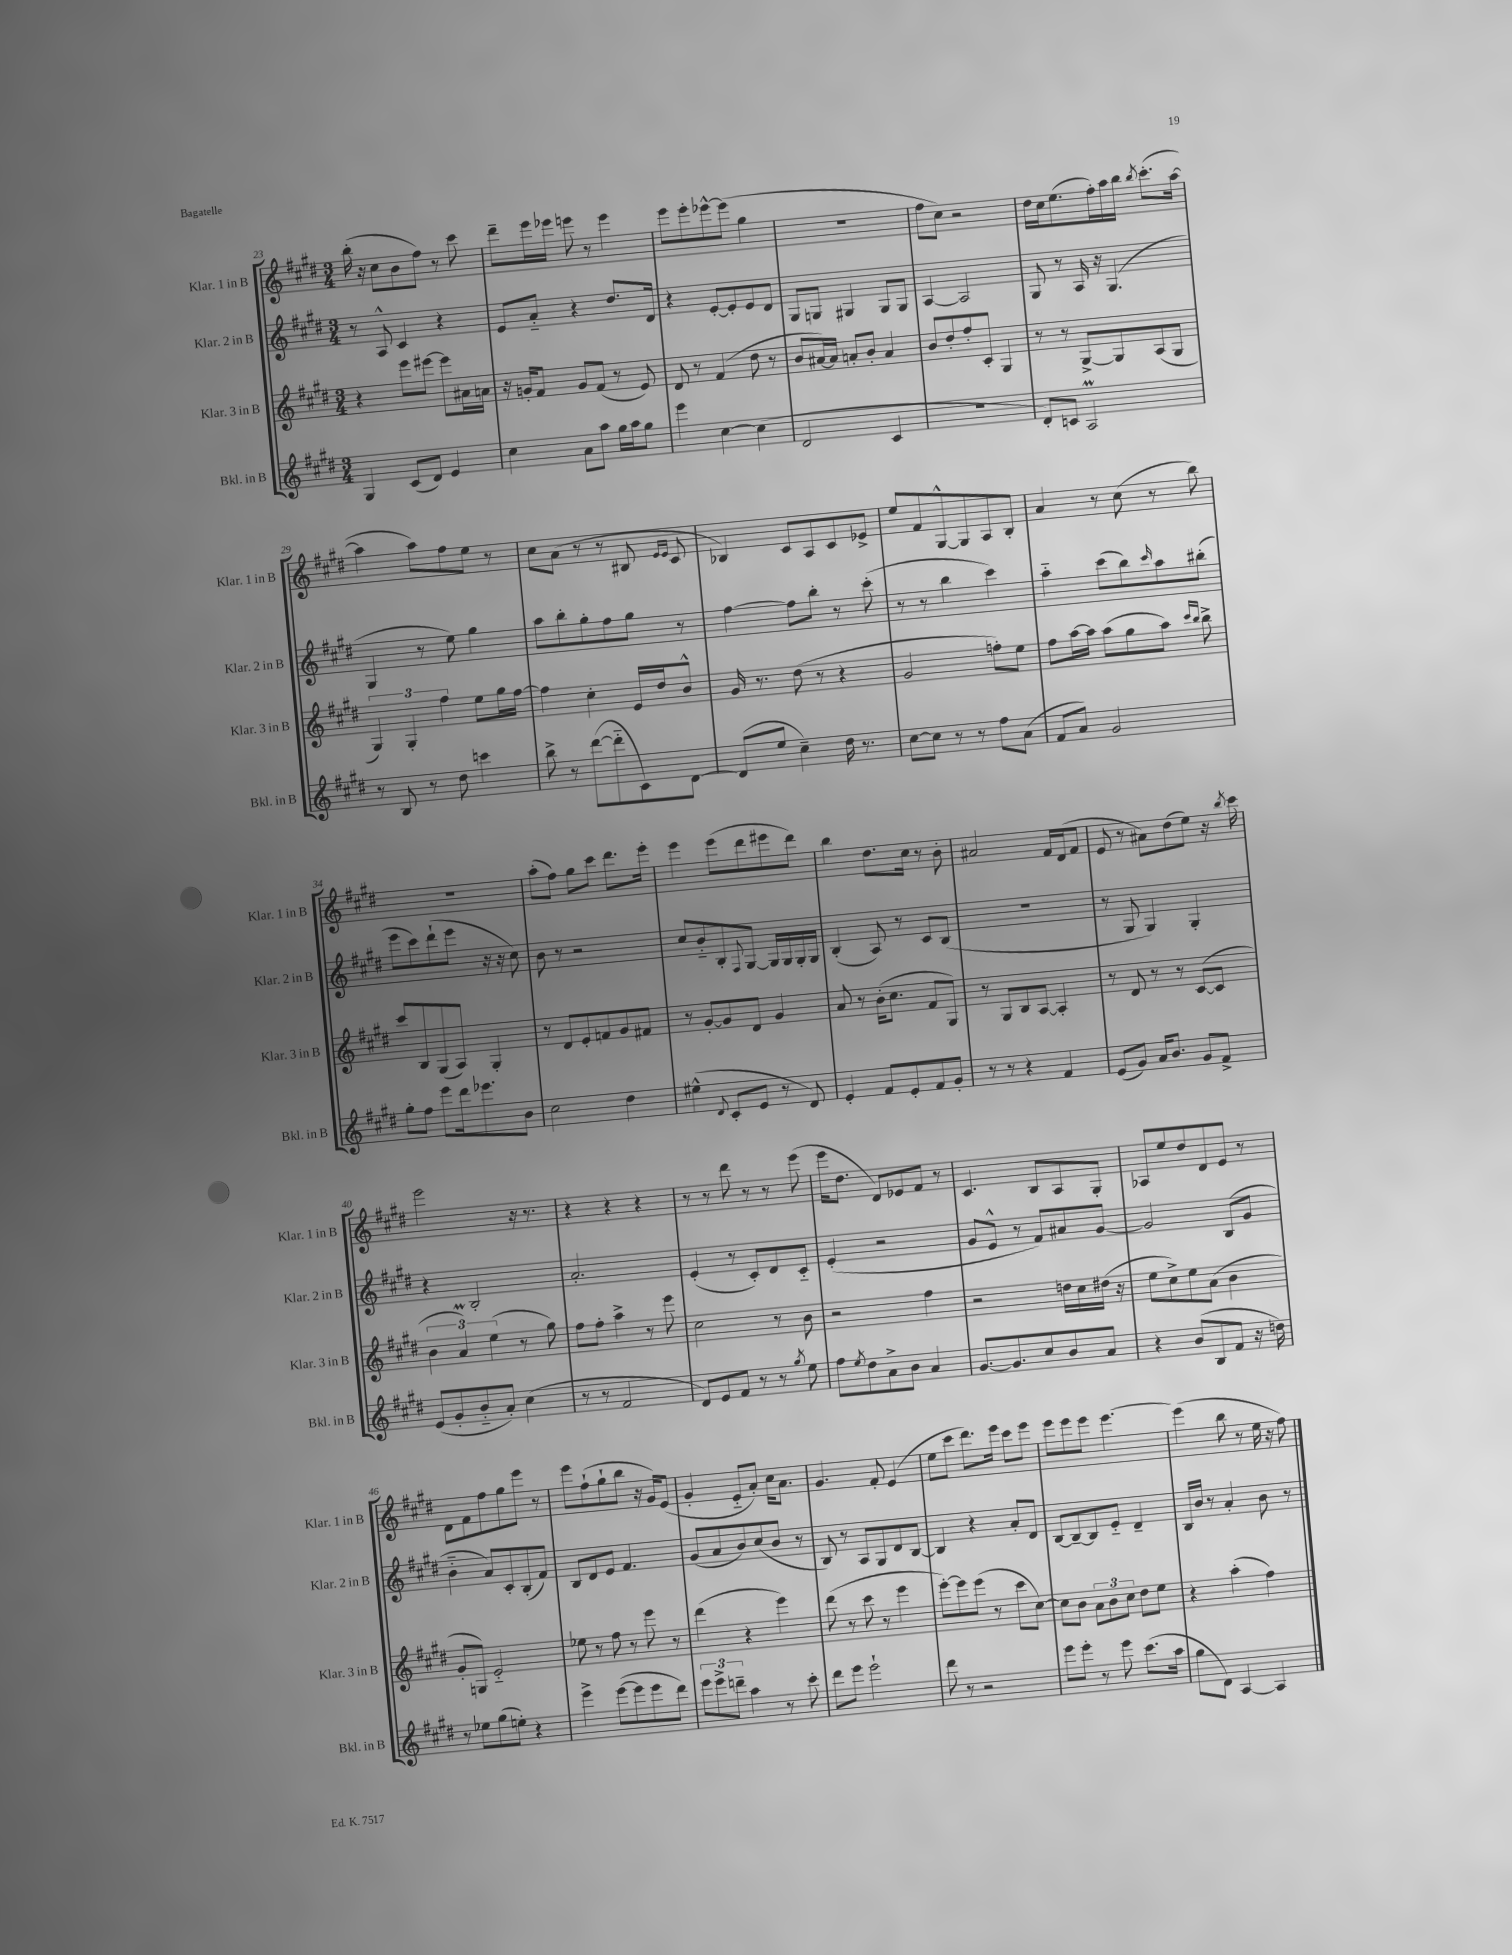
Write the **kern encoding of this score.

**kern	**kern	**kern	**kern
*staff4	*staff3	*staff2	*staff1
*clefG2	*clefG2	*clefG2	*clefG2
*k[f#c#g#d#]	*k[f#c#g#d#]	*k[f#c#g#d#]	*k[f#c#g#d#]
*M3/4	*M3/4	*M3/4	*M3/4
4G#	4r	8r	(16bb'
.	.	.	16r
.	.	8A^^	8cc#
(8c#	8eee	4c#	8b
8d#)	[8eee#	.	8ff#)
4e	8eee#]	4r	8r
.	16a#	.	8ccc#
.	16a	.	.
=	=	=	=
4cc#	16r	8e	8ddd#~
.	16g'	.	.
.	8f#	8a'~	16eee
.	.	.	16eee-
8a	8g	4r	8eee
8aa	(8f#	.	8r
16gg#	8r	8.dd#	4eee
16aa	.	.	.
8gg#	8e)	.	.
.	.	16d#	.
=	=	=	=
4eee	8d#	4r	8eee
.	8r	.	8eee'
[4cc#	(4f#	[8e'	[8eee-^^
.	.	8e']	(8eee-]
(4cc#]	8dd#	8e	4gg#
.	8r	8d#	.
=	=	=	=
2d#	8b	8G#	2.r
.	[16a#)	8G	.
.	16a#]	.	.
.	8a'	4G#	.
.	8b'	.	.
4c#	4a	8G#	.
.	.	8G#	.
=	=	=	=
2.r	8b	[4A	8ff#
.	8dd#'	.	8cc#)
.	8ff#'	2A]	2r
.	8c#'	.	.
.	4G#	.	.
=	=	=	=
8d#')	8r	8G#	16dd#
.	.	.	16cc#
8c	8r	8r	(8.ee
2A	[8G#^	16A	.
.	.	16r	16ff#')
.	8G#]	(4.G#	16aa
.	.	.	16bb
.	.	.	8qbb
.	(8A	.	(8.ccc#'
.	8G#	.	.
.	.	.	[16aa
=	=	=	=
8r	6G#)	4G#	4aa]
8B	.	.	.
.	6G#'	.	.
8r	.	8r	8aa)
.	6ff#	.	.
8dd#	.	8ee)	8ff#
4ccc	8ee	4gg#	8ee
.	16gg#	.	8r
.	[16ff#	.	.
=	=	=	=
8bb^	4ff#]	8aa	8cc#
8r	.	8bb'	(8a
([8ddd#	4cc#'	8gg#'	8r
8ddd#'~]	.	8ff#	8r
8c#)	16e	8gg#	8B#
.	16dd#	.	.
.	.	.	16qqe
.	.	.	16qqe
[8d#	8b^^	8r	8c#
=	=	=	=
(8d#]	16g#	[4ff#	4B-)
.	8.r	.	.
8ee	.	.	.
4cc#~)	(8dd#	8ff#]	8c#
.	8r	8bb'	8A
16dd#	4r	8r	8c#
8.r	.	.	.
.	.	(8ccc#'	8e-^
=	=	=	=
[8cc#	2g#	8r	8ee
8cc#]	.	8r	8f#
8r	.	4bb	[8G#^^
8r	.	.	8G#]
8ff#	8ff')	4ccc#)	8A
(8a	8ee	.	8B'
=	=	=	=
8f#	8ff#	4aa'~	4a
8a)	[16aa	.	.
.	16aa]	.	.
2g#	(8aa	(8ccc#	8r
.	8gg#	8bb)	(8cc#
.	.	16qqccc#	.
.	8aa)	8aa	8r
.	16qqccc#	.	.
.	16qqbb	.	.
.	8bb^	(8bb#'	8bb)
=	=	=	=
8gg#'	8ccc#	8eee	2.r
8ff#	8B	8ccc#)	.
8eee	(8G#	(8ddd#`	.
16ddd#	8A)	8eee	.
8.eee-	.	.	.
.	4G#'	16r	.
.	.	16r	.
8b	.	8cc#)	.
=	=	=	=
2cc#	8r	8b	(8aa'
.	8d#	8r	8ff#)
.	8e'	2r	8gg#
.	8f	.	8ccc#
4dd#	8g#	.	8.ddd#
.	8f#	.	.
.	.	.	16eee'
=	=	=	=
(4ee#^^	8r	8cc#	4eee
.	[8g#'	8b'~	.
8qqd#	.	.	.
8c#'	8g#]	8B'	(8eee
.	.	8qqF#	.
8e	8d#	[8G#	8ddd#
8r	4g#	16G#]	8eee#
.	.	16G#	.
8d#)	.	16G#'	8ddd#)
.	.	16G#	.
=	=	=	=
4e'	8a	(4B'	4bb
.	8r	.	.
8f#	(16b'	8A)	8.dd#
.	8.cc#	.	.
8e'	.	8r	.
.	.	.	16cc#
8f#	8f#	8c#	8r
8g#'	8G#)	(8B	8b'
=	=	=	=
8r	8r	2.r	2a#
8r	8G#	.	.
4r	8B	.	.
.	[8A	.	.
4f#	4A']	.	16f#
.	.	.	(16d#
.	.	.	8f#
=	=	=	=
(8e	8r	8r	8e
8g#)	8d#	8G#	8r
16a	8r	4G#)	8a#)
8.b	.	.	.
.	8r	.	(8dd#
8g#	([8c#	4G#'	8ee)
8f#^	8c#]	.	16r
.	.	.	8qbb
.	.	.	16ccc#
=	=	=	=
(8e	6b	4r	2eee
8g#'	.	.	.
.	6a)	.	.
8b'~	.	2B'	.
.	(6ee	.	.
8a')	.	.	.
(4cc#	8r	.	16r
.	.	.	8.r
.	8gg#)	.	.
=	=	=	=
8r	8ff#	2.a'	4r
8r	8ff#'	.	.
2f#	4aa^	.	4r
.	8r	.	4r
.	8eee	.	.
=	=	=	=
8d#)	2cc#	(4e'	8r
8e	.	.	8r
8f#	.	8r	8ddd#
8r	.	8c#')	8r
8r	8r	8d#	8r
8qgg#	.	.	.
8ee	8b	8c#'~	(8eee
=	=	=	=
8ff#	2r	(4e'	16eee
.	.	.	8.dd#
8qee	.	.	.
8dd#	.	.	.
8a^	.	2r	8d#)
8b	.	.	8e-
4a	4ff#	.	8f#
.	.	.	8r
=	=	=	=
[8.g#	2r	8g#	4.c#
.	.	8e^^	.
8.g#]	.	.	.
.	.	8r	.
8cc#	.	8f#)	8B
8b	16dd	8a#	8A
.	16cc#	.	.
8a	(16dd#	[8g#	8G#'
.	16r	.	.
=	=	=	=
4r	8ee	2g#]	8A-
.	8cc#^)	.	8ee
(8b	8ee	.	8dd#
8B	(8a	.	8d#
8f#	4b	(8B	8e
16r	.	8g#	8r
16dd)	.	.	.
=	=	=	=
8r	8g#'	4b'~	8d#
8ee-	8G)	.	8f#
(8gg#	2e'~	8a)	8ff#
8ee')	.	8c#'	8gg#
4r	.	(8B'	8eee
.	.	8f#)	8r
=	=	=	=
4eee^	8ee-	8B	8eee
.	8r	8d#	(8ff#`
([8eee	8ff#	8e	8gg#`
8eee]	8r	4.f#	8bb
8eee	8eee	.	16r
.	.	.	16g#)
8ddd#)	8r	.	(8e
=	=	=	=
12eee	(4ddd#	(8g#	4g#'
12eee^	.	.	.
.	.	8a	.
12ddd~	.	.	.
4aa	4r	8b)	8e'~
.	.	(8cc#	8a')
8r	4eee)	8b	16cc#
.	.	.	8.a
8ccc#'	.	8r	.
=	=	=	=
8ddd#	(8ddd#	8B)	4.g#
8eee	8r	8r	.
2eee`	8ccc#	8A	.
.	8r	8G#	8f#'
.	4eee	8d#	(4e
.	.	[8B	.
=	=	=	=
8ddd#	[8eee')	4B]	8ee
8r	8eee]	.	8ccc#
2r	(8eee	4r	8.ddd#)
.	8r	.	.
.	.	.	16eee
.	8ccc#	8a'	8ccc#
.	[8cc#)	8d#	8eee
=	=	=	=
8eee	8cc#]	[8B	8eee
8eee'	8b	8B~_	8eee
8r	12a	8B]	8eee
.	12b	.	.
8eee	.	8e'~	[4.eee
.	12cc#	.	.
(8.ccc#	8dd#	4d#~	.
.	8ee	.	.
16aa	.	.	.
=	=	=	=
8gg#	4r	16B	(4eee]
.	.	16b	.
8d#)	.	8r	.
[4A	(4aa'	4a'	8bb
.	.	.	8r
4A]	4ff#)	8b	16ee
.	.	.	16r
.	.	8r	8ff#)
==	==	==	==
*-	*-	*-	*-
